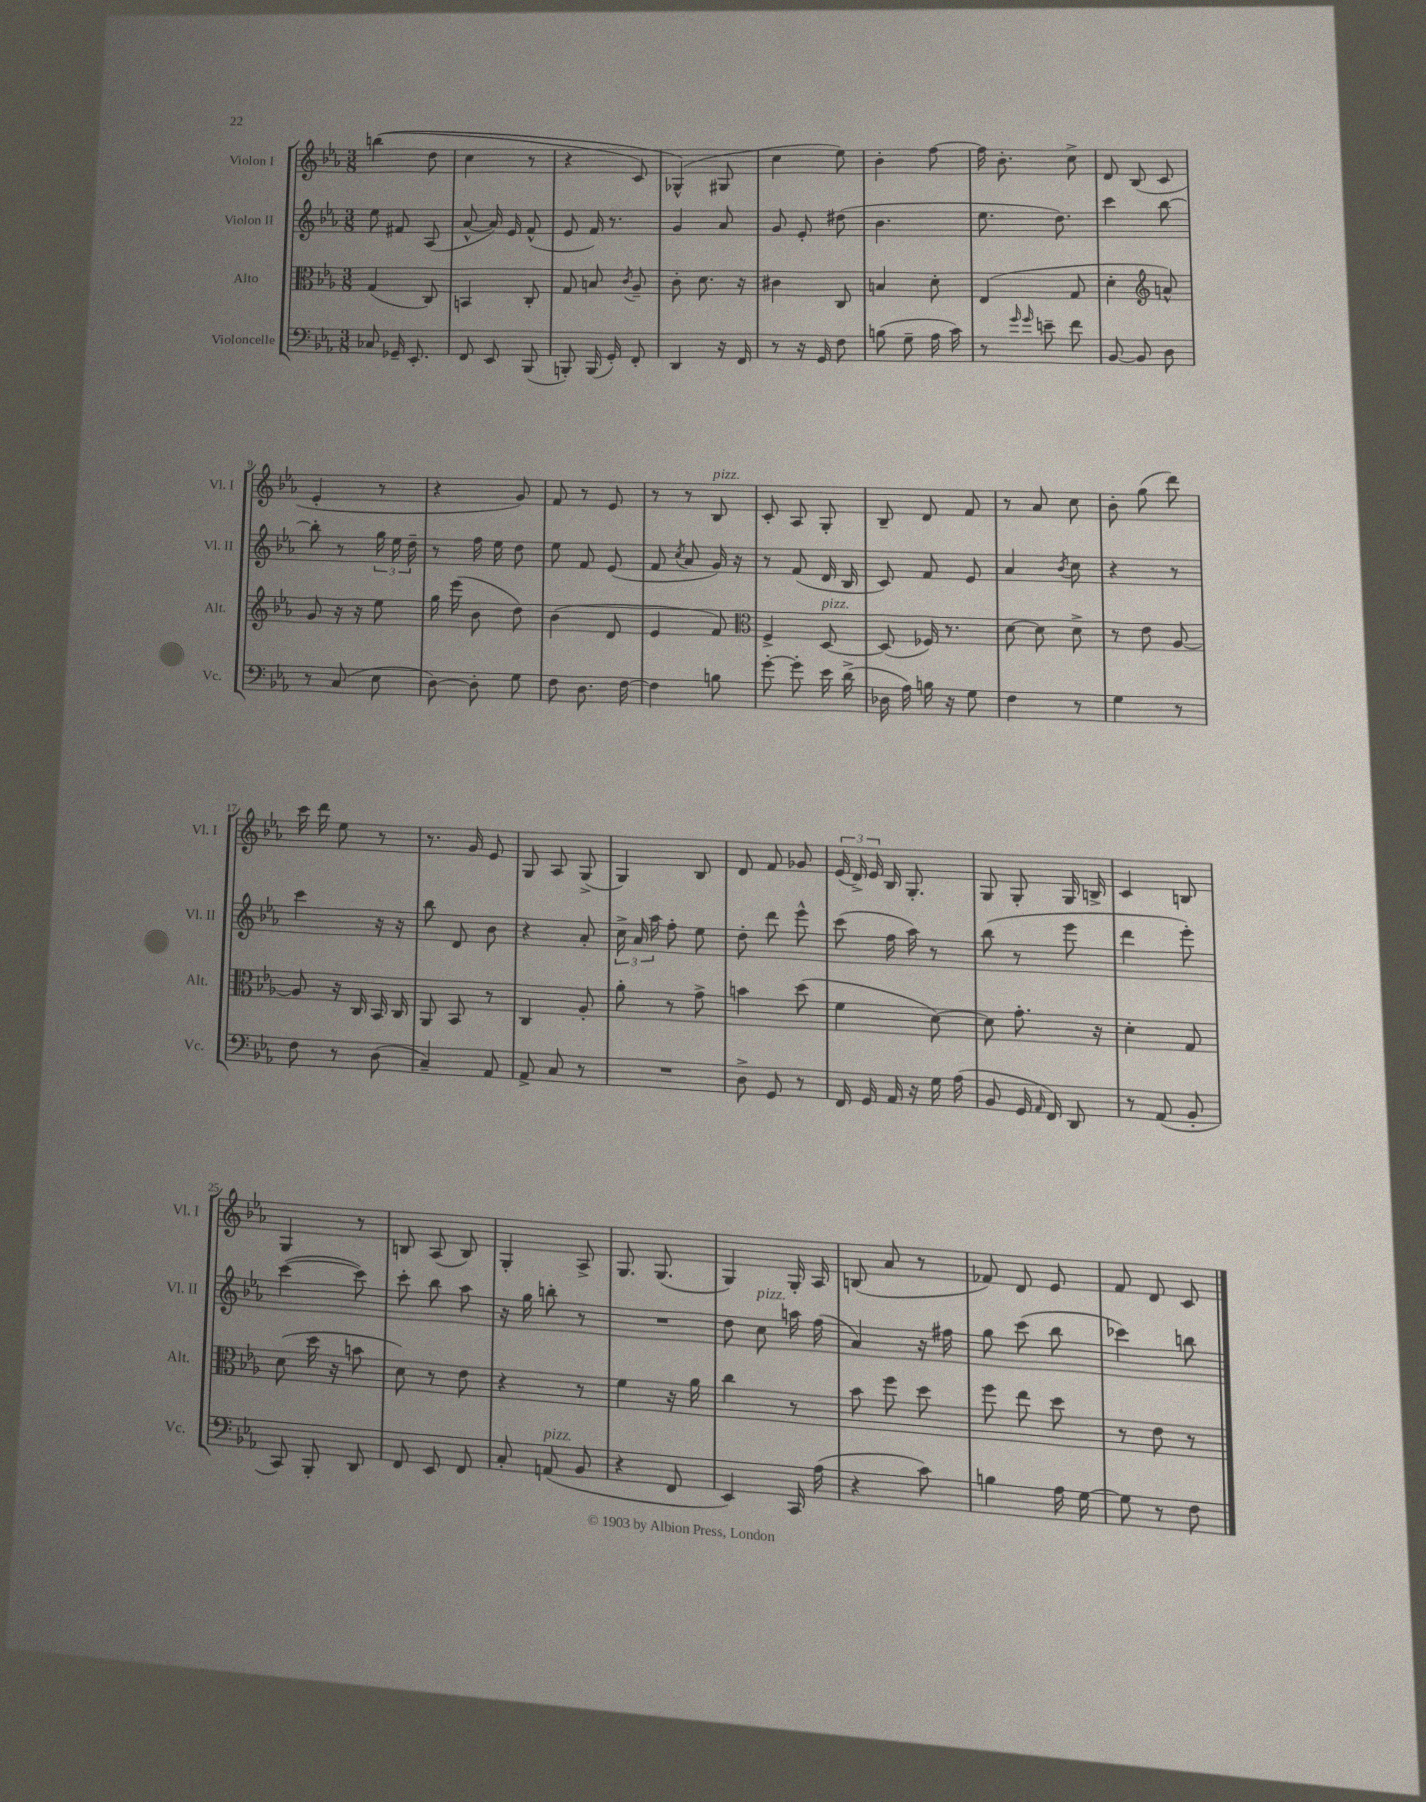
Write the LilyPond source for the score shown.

<<
\new StaffGroup <<
\new Staff = "s0" \with { instrumentName = "Violon I" shortInstrumentName = "Vl. I" } {
    \clef treble \key ees \major \numericTimeSignature \time 3/8
    \autoBeamOff b''4(\( d''8 |
    c''4 r8 |
    r4 c'8) |
    ges4-^(\) gis8 |
    c''4 ees''8) |
    bes'4-. f''8~ |
    f''16 bes'8.-. c''8-> |
    d'8 bes8( c'8 |
    ees'4-. r8 |
    r4 g'8) |
    f'8 r8 ees'8 |
    r8 r8 bes8^\markup { \italic "pizz." } |
    c'8-. aes8 g8-. |
    bes8-- d'8 f'8 |
    r8 aes'8 c''8 |
    bes'8-. g''8( d'''8) |
    c'''16 d'''16 ees''8 r8 |
    r8. g'16 ees'8 |
    g8 aes8 g8->( |
    g4) bes8 |
    d'8 f'8 ges'8 |
    \tuplet 3/2 { ees'16( d'16->) ees'16 } bes16 g8.-. |
    g8 g8-. g16 b16-> |
    c'4 b8 |
    g4 r8 |
    b8 aes8( b8) |
    g4-. aes8-> |
    g8. g8.( |
    g4) g16-. aes16 |
    b8( aes'8 r8 |
    fes'8) d'8 ees'8 |
    f'8 d'8 c'8 \bar "|." |
}
\new Staff = "s1" \with { instrumentName = "Violon II" shortInstrumentName = "Vl. II" } {
    \clef treble \key ees \major \numericTimeSignature \time 3/8
    \autoBeamOff ees''8 fis'8 aes8( |
    aes'8~-^ aes'16) ees'16 f'8-^( |
    ees'8 f'16) r8. |
    g'4 aes'8 |
    g'8 ees'8-. dis''8( |
    bes'4. |
    ees''8. d''8.) |
    c'''4 bes''8~ |
    bes''8-. r8 \tuplet 3/2 { g''16 ees''16 d''16-- } |
    r8 f''16 ees''16 d''8 |
    ees''8 f'8 ees'8( |
    f'8 \acciaccatura { c''8 } aes'8 g'16) r16 |
    r8 f'8( d'16 bes16 |
    c'8) f'8 ees'8 |
    aes'4 \acciaccatura { bes'8 } c''8 |
    r4 r8 |
    c'''4 r16 r16 |
    bes''8 d'8 bes'8 |
    r4 aes'8-. |
    \tuplet 3/2 { c''16-> aes'16 aes''16 } f''8-. ees''8 |
    d''8-. d'''8 ees'''8-^ |
    c'''8( f''16 aes''16) r8 |
    bes''8( r8 ees'''8 |
    d'''4 ees'''8-.) |
    c'''4~( c'''8) |
    c'''8-. bes''8 aes''8 |
    r16 g''16 b''8-. r8 |
    R4. |
    d''8 c''8^\markup { \italic "pizz." } a''16 f''16( |
    aes'4) r16 fis''16 |
    g''8 c'''8( bes''8 |
    ces'''4) b''8 \bar "|." |
}
\new Staff = "s2" \with { instrumentName = "Alto" shortInstrumentName = "Alt." } {
    \clef alto \key ees \major \numericTimeSignature \time 3/8
    \autoBeamOff g4( c8) |
    b,4 c8-. |
    g8 b8 \acciaccatura { c'8 } aes8-- |
    c'8-. d'8. r16 |
    cis'4 c8 |
    b4 d'8-. |
    ees4( g8 |
    d'4-. \clef treble a'8-^) |
    g'8 r16 r16 ees''8 |
    g''16 ees'''16( bes'8 d''8) |
    bes'4( d'8 |
    ees'4 f'8) |
    \clef alto f4-> d8~^\markup { \italic "pizz." } |
    d8( fes16) r8. |
    d'8~ d'8 d'8-> |
    r8 ees'8 aes8~ |
    aes8 r16 c16 bes,16 c16 |
    aes,8 bes,8 r8 |
    c4 aes8-. |
    aes'8-. r8 g'8-> |
    b'4 d''8( |
    f'4 d'8~) |
    d'8 g'8.-. r16 |
    d'4-. g8 |
    d'8( d''16 r16 b'8 |
    d'8) r8 ees'8 |
    r4 r8 |
    f'4 r16 aes'16 |
    c''4 r8 |
    bes'8 f''8 d''8 |
    f''8 ees''8 d''8 |
    r8 ees'8 r8 \bar "|." |
}
\new Staff = "s3" \with { instrumentName = "Violoncelle" shortInstrumentName = "Vc." } {
    \clef bass \key ees \major \numericTimeSignature \time 3/8
    \autoBeamOff ces8 ges,16-- ees,8.-. |
    f,8 ees,8 bes,,8( |
    b,,8-.) b,,16( g,16-.) f,8-. |
    d,4 r16 f,16 |
    r8 r16 g,16 f8 |
    b8( g8-- aes16 c'16) |
    r8 \grace { g'16 g'16 } e'8-- f'8 |
    bes,8~ bes,8 d8 |
    r8 c8( ees8 |
    d8~) d8-. g8 |
    f8 d8. f16~ |
    f4 b8 |
    g'8~-. g'8-. ees'16 d'16->( |
    des16 aes16) b16 r16 g8 |
    f4 r8 |
    g4 r8 |
    f8 r8 d8( |
    c4--) aes,8 |
    aes,8-> c8 r8 |
    R4. |
    d8-> g,8 r8 |
    f,16 g,16 aes,16 r16 g16 aes16( |
    bes,8 g,16 \grace { aes,16 } f,16) d,8 |
    r8 aes,8( bes,8-. |
    c,8) bes,,8-. d,8 |
    f,8 ees,8 f,8 |
    c8-. a,8^\markup { \italic "pizz." }( bes,8 |
    r4 f,8 |
    ees,4) c,16 aes16( |
    r4 c'8) |
    b4 aes16 g16~ |
    g8 r8 f8 \bar "|." |
}
>>
>>
